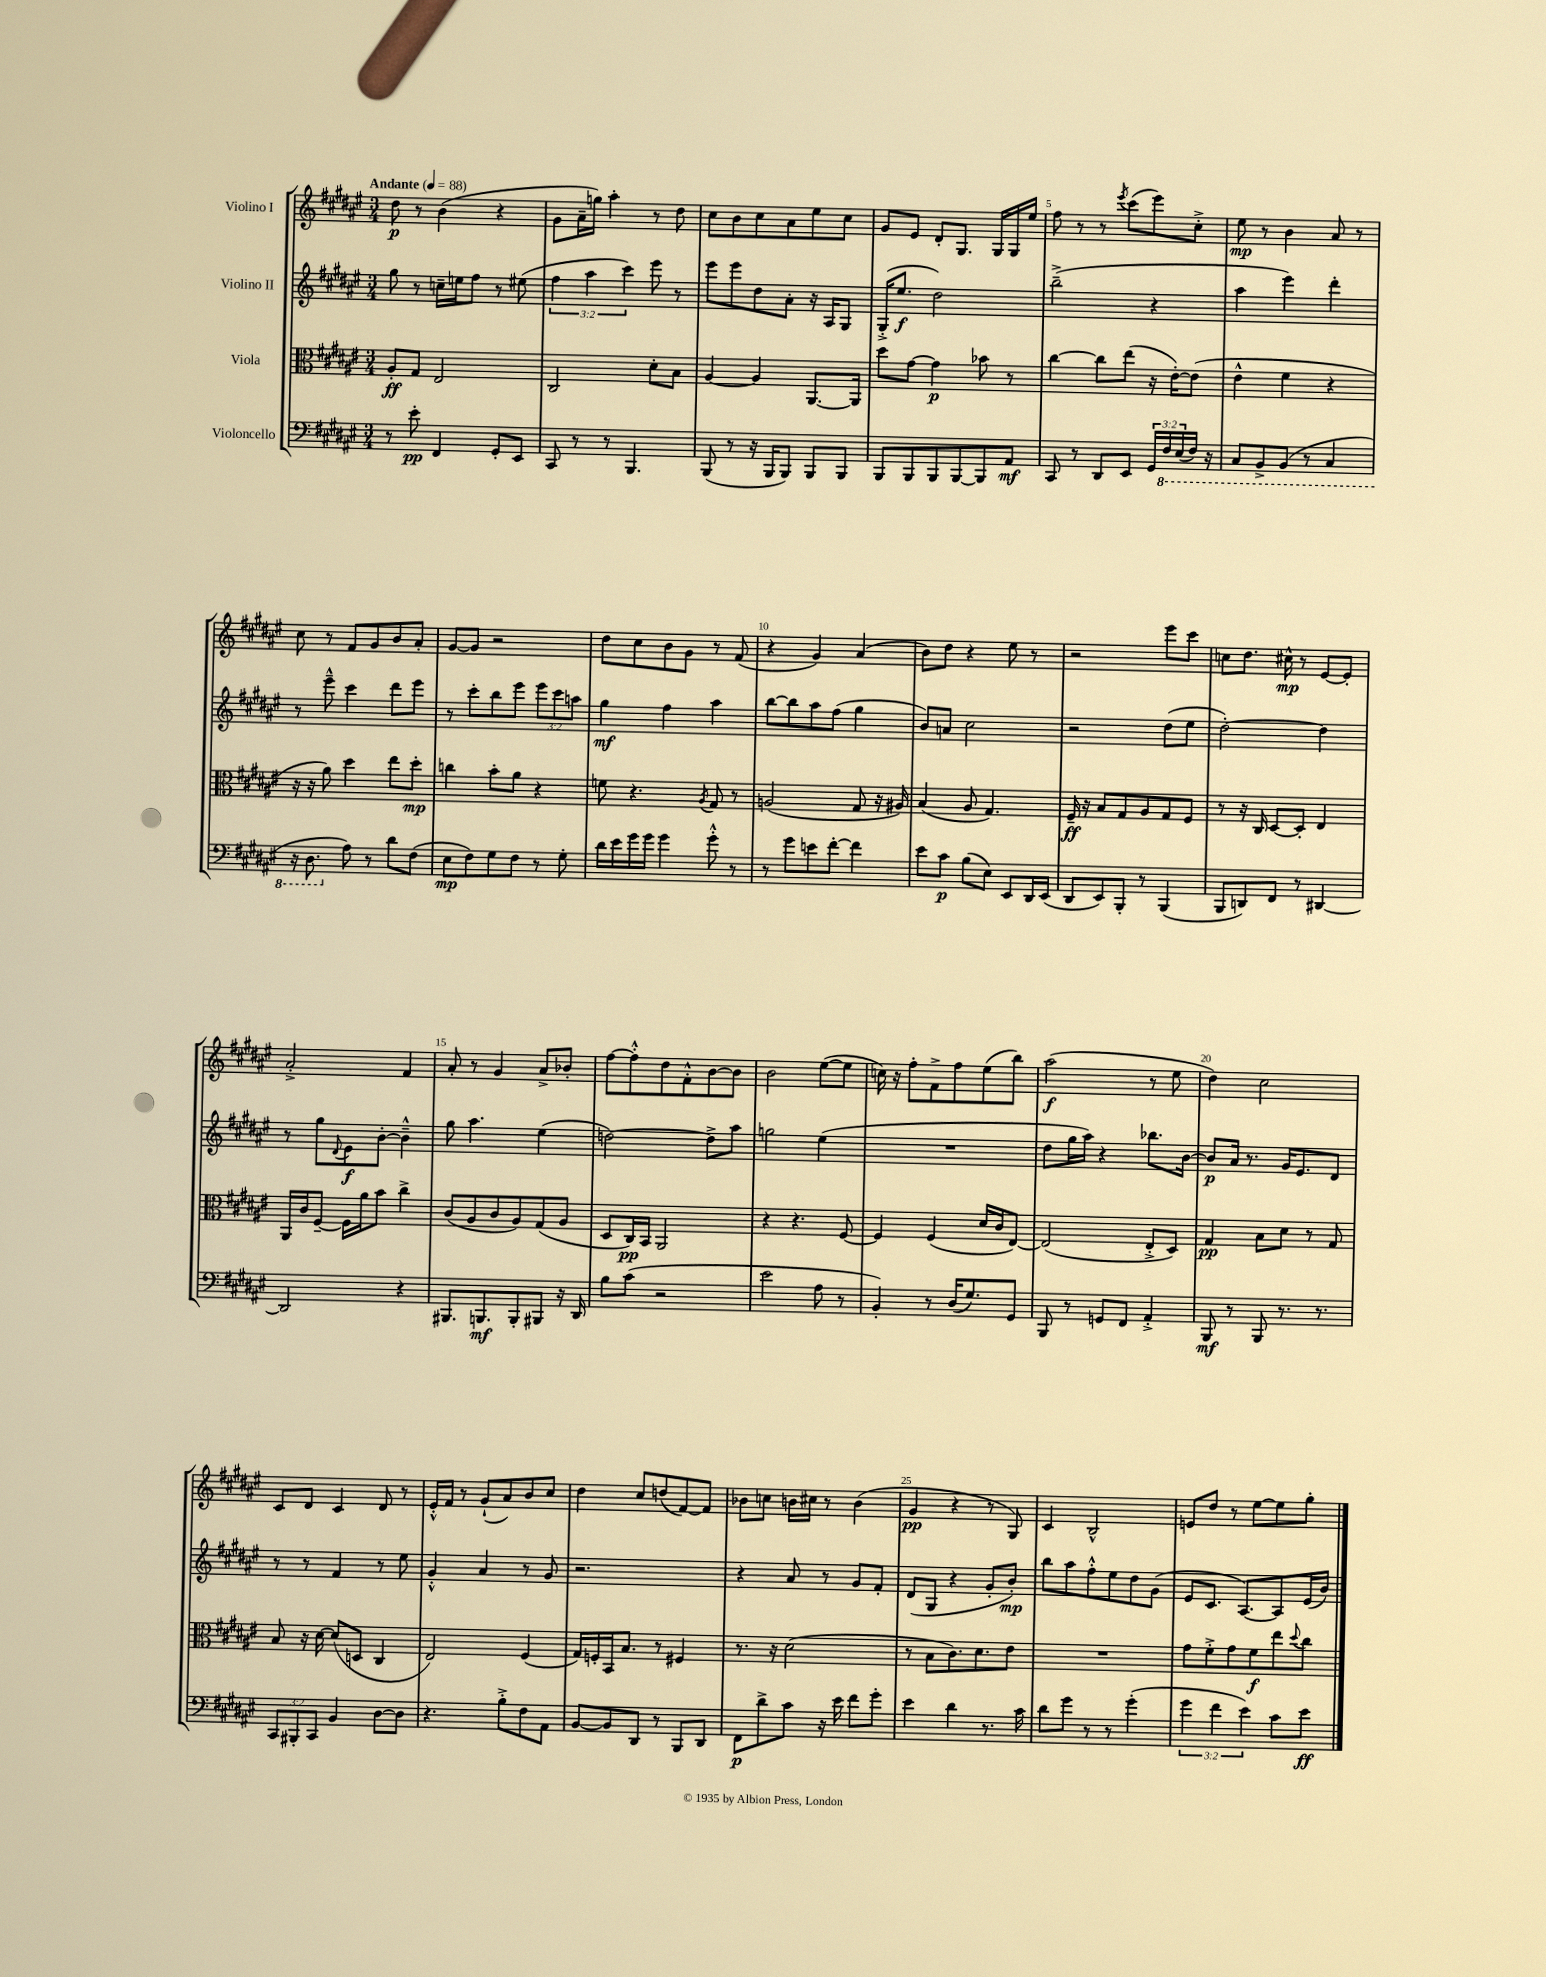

**kern	**dynam	**kern	**dynam	**kern	**dynam	**kern	**dynam
*part4	*part4	*part3	*part3	*part2	*part2	*part1	*part1
*staff4	*staff4	*staff3	*staff3	*staff2	*staff2	*staff1	*staff1
*I"Violoncello	*	*I"Viola	*	*I"Violino II	*	*I"Violino I	*
*clefF4	*	*clefC3	*	*clefG2	*	*clefG2	*
*k[f#c#g#d#a#e#]	*	*k[f#c#g#d#a#e#]	*	*k[f#c#g#d#a#e#]	*	*k[f#c#g#d#a#e#]	*
*M3/4	*	*M3/4	*	*M3/4	*	*M3/4	*
*MM88	*	*MM88	*	*MM88	*	*MM88	*
=1	=1	=1	=1	=1	=1	=1	=1
!	!	!	!	!	!	!LO:TX:a:B:t=Andante	!
8r	.	8A#'/L	ff	8gg#\	.	8dd#\	p
8e#'\	pp	8G#/J	.	8r	.	8r	.
4FF#/	.	2E#/	.	16ccn~\LL	.	(4b\	.
.	.	.	.	16een\J	.	.	.
.	.	.	.	8ff#\J	.	.	.
8GG#'/L	.	.	.	8r	.	4r	.
8EE#/J	.	.	.	(8ee#X\	.	.	.
=2	=2	=2	=2	=2	=2	=2	=2
8CC#/	.	2C#/	.	6ff#\	.	8g#\L	.
8r	.	.	.	.	.	16a#~\L	.
.	.	.	.	6aa#\	.	.	.
.	.	.	.	.	.	16ggn\JJ)	.
8r	.	.	.	.	.	4aa#'\	.
.	.	.	.	6ccc#\)	.	.	.
4.BBB/	.	.	.	.	.	.	.
.	.	8d#'\L	.	8eee#\	.	8r	.
.	.	8B\J	.	8r	.	8dd#\	.
=3	=3	=3	=3	=3	=3	=3	=3
(8BBB/	.	[4A#/	.	8eee#\L	.	8cc#\L	.
8r	.	.	.	8eee#\	.	8b\	.
16r	.	4A#/]	.	8dd#\	.	8cc#\	.
16BBB/KL	.	.	.	.	.	.	.
8BBB/J)	.	.	.	8a#'\J	.	8a#\	.
8BBB/L	.	[8.AA#/L	.	16r	.	8ee#\	.
.	.	.	.	16A#/KL	.	.	.
8BBB/J	.	.	.	8G#/J	.	8cc#\J	.
.	.	16AA#/Jk]	.	.	.	.	.
=4	=4	=4	=4	=4	=4	=4	=4
8BBB/L	.	8dd#\L	.	(16G#'^/KL	.	8g#/L	.
.	.	.	.	8.ee#/J	f	.	.
8BBB/	.	[8g#\J	.	.	.	8e#/J	.
8BBB/	.	4g#\]	p	2dd#\)	.	8d#'/L	.
[8BBB/	.	.	.	.	.	8.G#/J	.
8BBB/]	.	8b-X\	.	.	.	.	.
.	.	.	.	.	.	16G#/LL	.
8AA#/J	mf	8r	.	.	.	16G#/	.
.	.	.	.	.	.	16ee#/JJ	.
=5	=5	=5	=5	=5	=5	=5	=5
8CC#/	.	[4cc#\	.	(2bb~^\	.	8ff#\	.
8r	.	.	.	.	.	8r	.
8DD#/L	.	8cc#\L]	.	.	.	8r	.
.	.	.	.	.	.	8qeee#/	.
8EE#/J	.	(8ee#\J	.	.	.	(8ccc#\L	.
24GG#/LL	.	16r	.	4r	.	8eee#\)	.
*8ba	*	*	*	*	*	*	*
24FF#/	.	.	.	.	.	.	.
.	.	[16e#'\KL)	.	.	.	.	.
(24EE#/	.	.	.	.	.	.	.
16FF#/JJ)	.	(8e#\J]	.	.	.	8cc#'^\J	.
16r	.	.	.	.	.	.	.
=6	=6	=6	=6	=6	=6	=6	=6
8CC#/L	.	4e#^^\	.	4aa#\	.	8ee#\	mp
8BBB^/	.	.	.	.	.	8r	.
(8BBB/J	.	4f#\	.	4eee#\)	.	4b\	.
8r	.	.	.	.	.	.	.
4CC#/	.	4r	.	4ddd#'\	.	8a#/	.
.	.	.	.	.	.	8r	.
!!LO:LB:g=z
=7	=7	=7	=7	=7	=7	=7	=7
16r	.	16r	.	8r	.	8cc#\	.
8.DD#\	.	16r	.	.	.	.	.
.	.	8a#\)	.	8eee#~^^\	.	8r	.
*X8ba	*	*	*	*	*	*	*
8A#\)	.	4dd#\	.	4ccc#\	.	8f#/L	.
8r	.	.	.	.	.	8g#/	.
8d#\L	.	8ee#\L	.	8ddd#\L	.	8b/	.
(8F#\J	.	8dd#'\J	mp	8eee#\J	.	8a#'/J	.
=8	=8	=8	=8	=8	=8	=8	=8
8E#\L	mp	4ccn\	.	8r	.	[8g#/L	.
8F#\)	.	.	.	8ccc#'\L	.	8g#/J]	.
8G#\	.	8b'\L	.	8bb\	.	2r	.
8F#\J	.	8a#\J	.	8eee#\J	.	.	.
8r	.	4r	.	12eee#\L	.	.	.
.	.	.	.	12ccc#\	.	.	.
8G#'\	.	.	.	.	.	.	.
.	.	.	.	12aan\J	.	.	.
=9	=9	=9	=9	=9	=9	=9	=9
16d#\LL	.	8fn\	.	4gg#\	mf	8dd#\L	.
16e#\	.	.	.	.	.	.	.
16g#\	.	4.r	.	.	.	8cc#\	.
16g#\JJ	.	.	.	.	.	.	.
4g#\	.	.	.	4ff#\	.	8b\	.
.	.	.	.	.	.	8g#\J	.
.	.	8qA#/	.	.	.	.	.
8g#'^^\	.	8G#/	.	4aa#\	.	8r	.
8r	.	8r	.	.	.	(8f#/	.
=10	=10	=10	=10	=10	=10	=10	=10
8r	.	(2An/	.	[8bb\L	.	4r	.
8g#\L	.	.	.	8bb\]	.	.	.
8en\	.	.	.	8aa#\	.	4g#/)	.
[8f#'\J	.	.	.	(8ff#\J	.	.	.
4f#\]	.	8G#/	.	4gg#\	.	(4a#/	.
.	.	16r	.	.	.	.	.
.	.	16A#X/)	.	.	.	.	.
=11	=11	=11	=11	=11	=11	=11	=11
8e#\L	.	(4B/	.	8b/L)	.	8b\L)	.
8c#\J	p	.	.	8an/J	.	8dd#\J	.
(8B\L	.	8A#/	.	2cc#\	.	4r	.
8E#\J)	.	4.G#/)	.	.	.	.	.
8EE#/L	.	.	.	.	.	8ee#\	.
16DD#/L	.	.	.	.	.	8r	.
(16EE#/JJ	.	.	.	.	.	.	.
=12	=12	=12	=12	=12	=12	=12	=12
8DD#/L	.	16F#~/	ff	2r	.	2r	.
.	.	16r	.	.	.	.	.
8EE#/)	.	8B/L	.	.	.	.	.
8BBB'/J	.	8G#/	.	.	.	.	.
8r	.	8A#/	.	.	.	.	.
(4BBB/	.	8G#/	.	(8dd#\L	.	8eee#\L	.
.	.	8F#/J	.	8ee#\J	.	8ccc#\J	.
=13	=13	=13	=13	=13	=13	=13	=13
8BBB/L	.	8r	.	[2dd#'\)	.	8ccn\L	.
8DDn/)	.	16r	.	.	.	8.dd#\J	.
.	.	16C#/	.	.	.	.	.
8FF#/J	.	[8D#/L	.	.	.	.	.
.	.	.	.	.	.	16cc#X^^\	mp
8r	.	8D#'/J]	.	.	.	8r	.
[4DD#X/	.	4E#/	.	4dd#\]	.	[8e#/L	.
.	.	.	.	.	.	8e#'/J]	.
!!LO:LB:g=z
=14	=14	=14	=14	=14	=14	=14	=14
2DD#/]	.	16AA#/LL	.	8r	.	2a#'^/	.
.	.	16c#/J	.	.	.	.	.
.	.	[8F#~/J	.	8gg#\L	.	.	.
.	.	.	.	8qqd#/	.	.	.
.	.	16F#\LL]	.	8e#\	f	.	.
.	.	16a#\J	.	.	.	.	.
.	.	8b\J	.	[8b'\J	.	.	.
4r	.	4cc#^\	.	4b~^^\]	.	4f#/	.
=15	=15	=15	=15	=15	=15	=15	=15
8.BBB#X/L	.	(8c#/L	.	8gg#\	.	8a#'/	.
.	.	8A#/	.	4.aa#\	.	8r	.
8.BBBn/	mf	.	.	.	.	.	.
.	.	8c#/	.	.	.	4g#/	.
8BBB'/	.	8A#/)	.	.	.	.	.
8BBB#X/J	.	(8G#/	.	(4ee#\	.	8a#^/L	.
16r	.	8A#/J	.	.	.	8b-X'/J	.
16DD#/	.	.	.	.	.	.	.
=16	=16	=16	=16	=16	=16	=16	=16
8B\L	.	8D#/L	.	[2ddn\)	.	[8ff#\L	.
(8c#\J	.	16C#/L)	pp	.	.	8ff#'^^\]	.
.	.	16BB/JJ	.	.	.	.	.
2r	.	2AA#/	.	.	.	8dd#\	.
.	.	.	.	.	.	8f#'^^\	.
.	.	.	.	8dd^\L]	.	[8b\	.
.	.	.	.	8aa#\J	.	8b\J]	.
=17	=17	=17	=17	=17	=17	=17	=17
2e#\	.	4r	.	2ggn\	.	2b\	.
.	.	4.r	.	.	.	.	.
8A#\	.	.	.	(4ee#\	.	([8ee#\L	.
8r	.	[8F#/	.	.	.	8ee#\J]	.
=18	=18	=18	=18	=18	=18	=18	=18
4BB'/)	.	4F#/]	.	2.r	.	16ccn\)	.
.	.	.	.	.	.	16r	.
.	.	.	.	.	.	8ff#'\L	.
8r	.	(4F#/	.	.	.	8f#^\	.
(16D#/KL	.	.	.	.	.	8ff#\	.
8.G#/)	.	.	.	.	.	.	.
.	.	16d#/LL	.	.	.	(8ee#\	.
.	.	16c#/J	.	.	.	.	.
8GG#/J	.	[8E#/J)	.	.	.	8bb\J)	.
=19	=19	=19	=19	=19	=19	=19	=19
8BBB/	.	(2E#/]	.	8dd#\L	.	(2aa#\	f
8r	.	.	.	16gg#\L	.	.	.
.	.	.	.	16aa#\JJ)	.	.	.
8GGn/L	.	.	.	4r	.	.	.
8FF#/J	.	.	.	.	.	.	.
4AA#'^/	.	8E#'^/L	.	8.bb-X\L	.	8r	.
.	.	8D#/J)	.	.	.	8ee#\	.
.	.	.	.	[16b\Jk	.	.	.
=20	=20	=20	=20	=20	=20	=20	=20
8BBB/	mf	4G#/	pp	8b/L]	p	4dd#\)	.
8r	.	.	.	16a#/Jk	.	.	.
.	.	.	.	8.r	.	.	.
8BBB/	.	8B\L	.	.	.	2cc#\	.
8.r	.	8d#\J	.	16g#/KL	.	.	.
.	.	.	.	8.e#/	.	.	.
.	.	8r	.	.	.	.	.
8.r	.	.	.	.	.	.	.
.	.	8G#/	.	8d#/J	.	.	.
!!LO:LB:g=z
=21	=21	=21	=21	=21	=21	=21	=21
12CC#/L	.	8B/	.	8r	.	8c#/L	.
12BBB#X'/	.	.	.	.	.	.	.
.	.	16r	.	8r	.	8d#/J	.
12CC#/J	.	.	.	.	.	.	.
.	.	[16d#\	.	.	.	.	.
4BB/	.	(8d#/L]	.	4f#/	.	4c#/	.
.	.	8Dn/J	.	.	.	.	.
[8D#\L	.	4C#/	.	8r	.	8d#/	.
8D#\J]	.	.	.	8ee#\	.	8r	.
=22	=22	=22	=22	=22	=22	=22	=22
4.r	.	2E#/)	.	4g#'^^/	.	16e#'^^/LL	.
.	.	.	.	.	.	16f#/JJ	.
.	.	.	.	.	.	8r	.
.	.	.	.	4a#/	.	(8g#`/L	.
8B'^\L	.	.	.	.	.	8a#/)	.
8F#\	.	(4F#/	.	8r	.	8b/	.
8AA#\J	.	.	.	8g#/	.	8cc#/J	.
=23	=23	=23	=23	=23	=23	=23	=23
[8BB/L	.	16G#/LL)	.	2.r	.	4dd#\	.
.	.	16Fn'/	.	.	.	.	.
8BB/]	.	16BB/J	.	.	.	.	.
.	.	8.B/J	.	.	.	.	.
8DD#/J	.	.	.	.	.	8cc#/L	.
8r	.	8r	.	.	.	(8ddn/	.
8BBB/L	.	4F#X/	.	.	.	[8f#/)	.
8DD#/J	.	.	.	.	.	8f#/J]	.
=24	=24	=24	=24	=24	=24	=24	=24
8FF#\L	p	8.r	.	4r	.	8b-X\L	.
8d#^\	.	.	.	.	.	8ccn\J	.
.	.	16r	.	.	.	.	.
8c#\J	.	(2d#\	.	8a#/	.	16bn\LL	.
.	.	.	.	.	.	16cc#X\JJ	.
16r	.	.	.	8r	.	8r	.
16e#\	.	.	.	.	.	.	.
8f#\L	.	.	.	8g#/L	.	(4b\	.
8g#'\J	.	.	.	8f#'/J	.	.	.
=25	=25	=25	=25	=25	=25	=25	=25
4e#\	.	8r	.	(8d#/L	.	4g#/	pp
.	.	8B\L	.	8G#/J	.	.	.
4d#\	.	8.c#\)	.	4r	.	4r	.
.	.	8.d#\	.	.	.	.	.
8.r	.	.	.	8g#'/L	.	8r	.
.	.	8e#\J	.	8b'/J)	mp	8G#/)	.
16c#\	.	.	.	.	.	.	.
=26	=26	=26	=26	=26	=26	=26	=26
8d#\L	.	2.r	.	8bb\L	.	4c#/	.
8g#\J	.	.	.	8aa#\	.	.	.
8r	.	.	.	8ff#'^^\	.	2B^^/	.
8r	.	.	.	8ee#\	.	.	.
(4g#'\	.	.	.	8dd#\	.	.	.
.	.	.	.	(8g#\J	.	.	.
=27	=27	=27	=27	=27	=27	=27	=27
6g#\	.	8g#\L	.	8e#/L	.	8en/L	.
.	.	8f#'^\	.	8.c#/J	.	8dd#/J	.
6f#\	.	.	.	.	.	.	.
.	.	8g#\	.	.	.	8r	.
.	.	.	.	[8.A#/L)	.	.	.
6e#\)	.	.	.	.	.	.	.
.	.	8f#\	f	.	.	[8ee#\L	.
8c#\L	.	8ee#\	.	8A#/]	.	8ee#\]	.
.	.	8qqdd#/	.	.	.	.	.
8e#\J	ff	8cc#\J	.	(16e#/L	.	8gg#'\J	.
.	.	.	.	16b/JJ)	.	.	.
==	==	==	==	==	==	==	==
*-	*-	*-	*-	*-	*-	*-	*-
